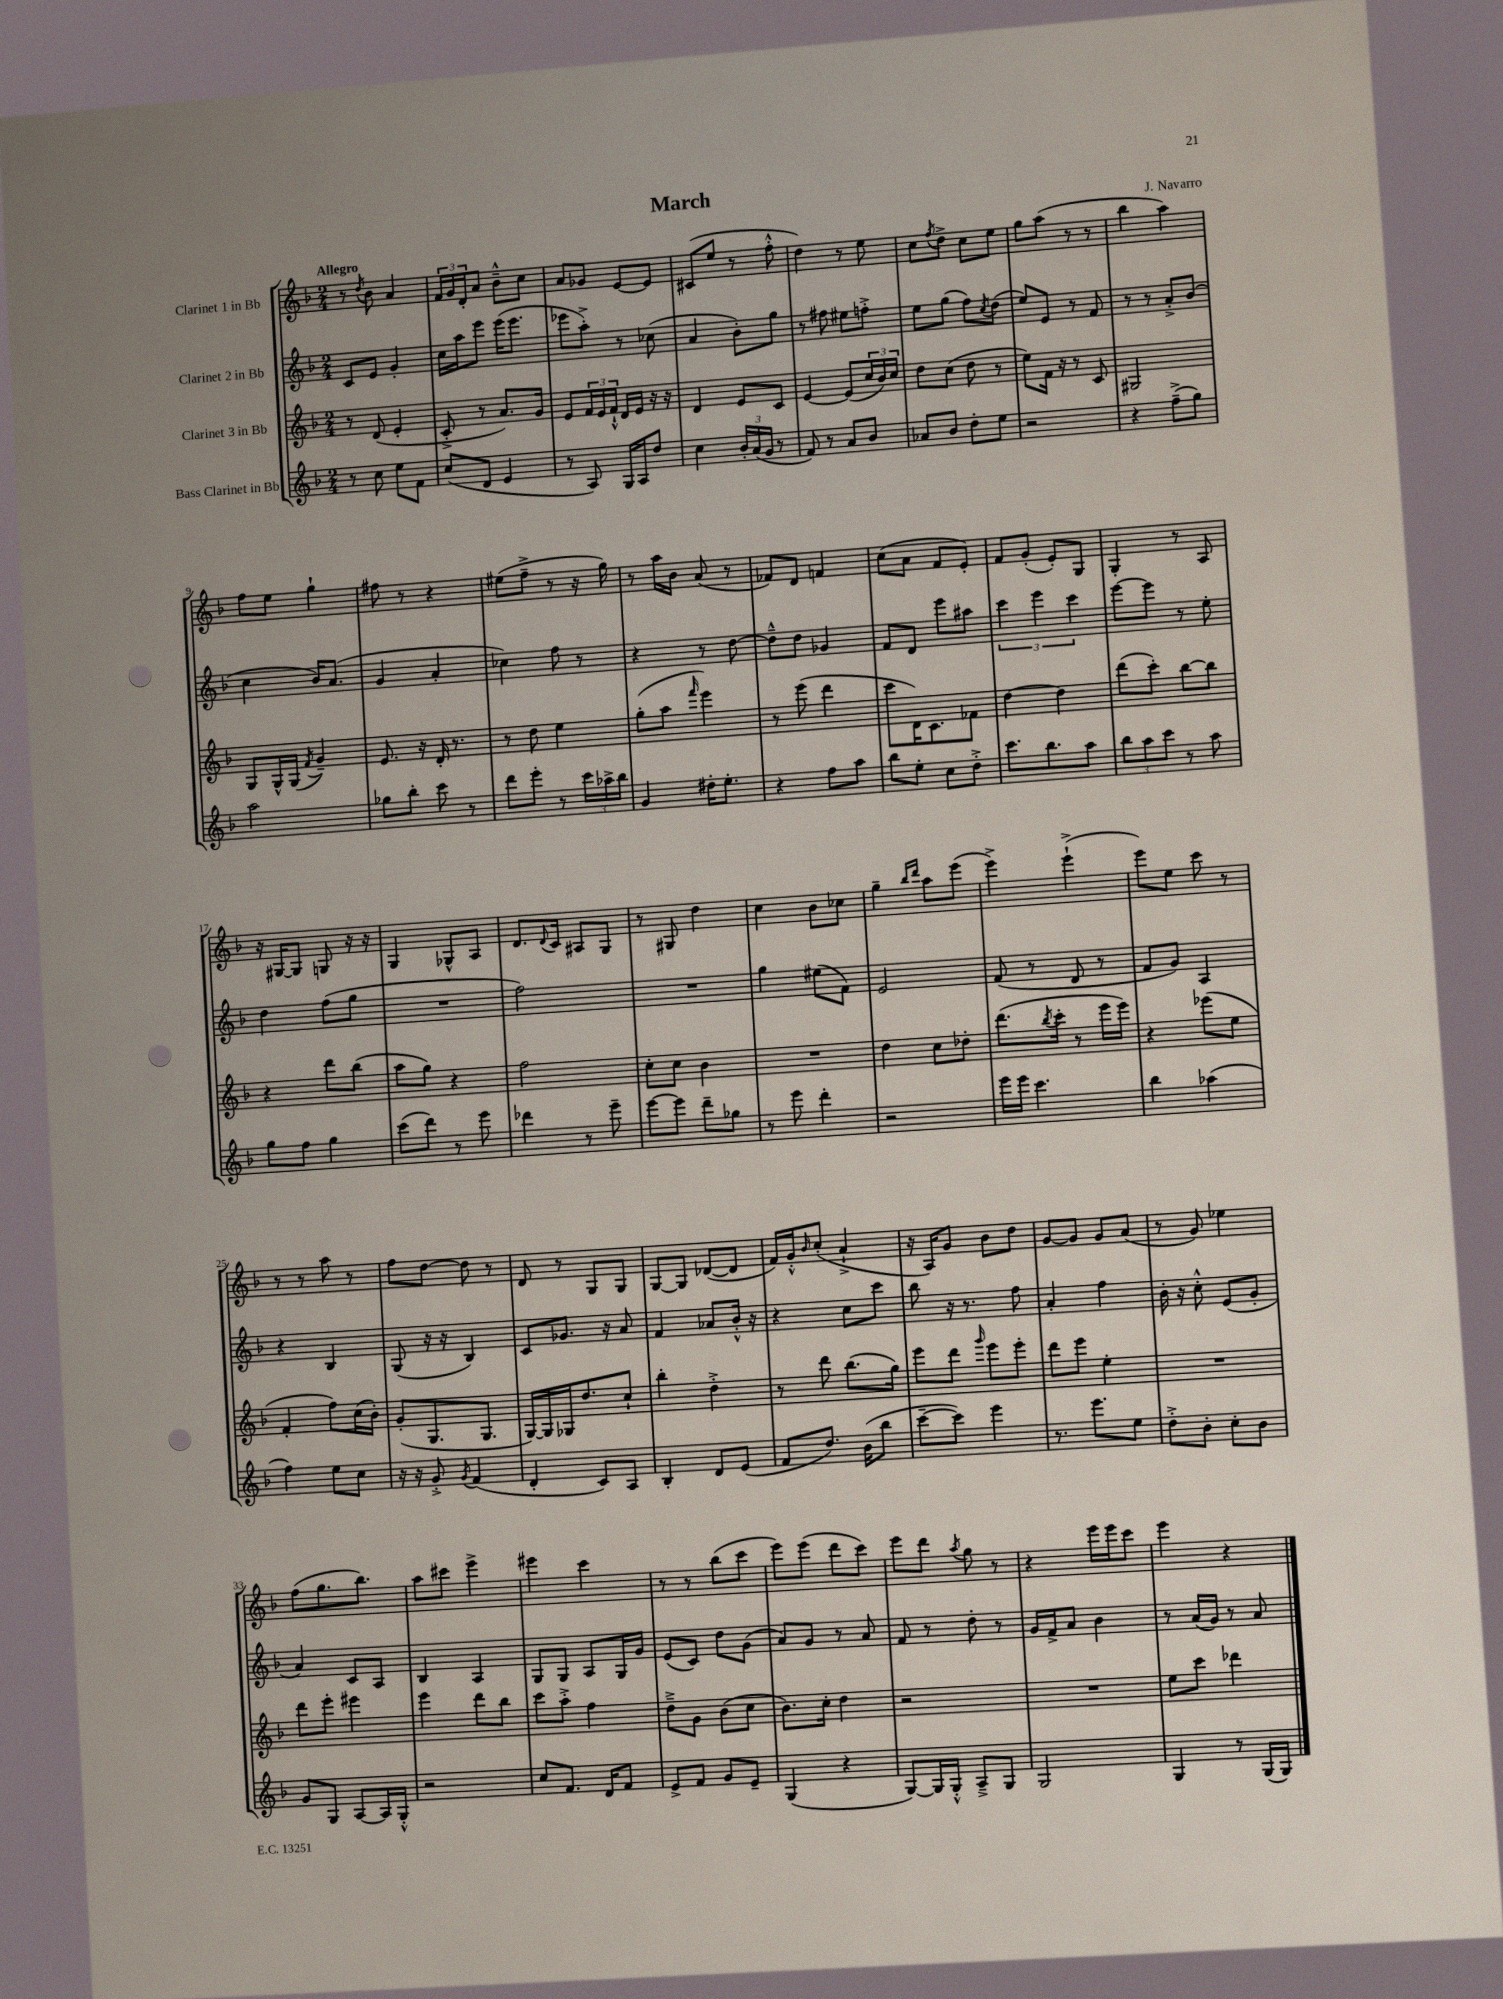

**kern	**kern	**kern	**kern
*part4	*part3	*part2	*part1
*staff4	*staff3	*staff2	*staff1
*I"Bass Clarinet in Bb	*I"Clarinet 3 in Bb	*I"Clarinet 2 in Bb	*I"Clarinet 1 in Bb
*clefG2	*clefG2	*clefG2	*clefG2
*k[b-]	*k[b-]	*k[b-]	*k[b-]
*M2/4	*M2/4	*M2/4	*M2/4
=1	=1	=1	=1
!	!	!	!LO:TX:a:B:t=Allegro
8r	8r	8c/L	8r
.	.	.	8qdd/
8cc\	(8d/	8e/J	8b-\
8ee\L	4e'/	4g'/	4a/
8f\J	.	.	.
=2	=2	=2	=2
(8cc/L	8c'^/	16cc\LL	24f/LL
.	.	.	24g/
.	.	16aa\J	.
.	.	.	24d'/J
8d/J	8r	8eee\J	8a/J
4e/	8.a/L)	(16eee\KL	8b-~^^\L
.	.	8.eee\J	.
.	.	.	8cc\J
.	16g/Jk	.	.
=3	=3	=3	=3
8r	8e/L	8eee-X\L	8a/L
8A/)	24f/L	8aa'^\J)	8g-X/J
.	24e/	.	.
.	24f`^^/JJ	.	.
16G/LL	16d/LL	8r	[8e/L
16A/J	16e/JJ	.	.
8dd/J	16r	(8cc-X\	8e/J]
.	16r	.	.
=4	=4	=4	=4
4cc\	4d/	4a/	(8c#X/L
.	.	.	8ee/J
24b-'/LL	8e/L	8b-'\L)	8r
(24a/	.	.	.
24g/JJ	.	.	.
8r	8c/J	8gg\J	8ff'^^\
=5	=5	=5	=5
8f/)	[4e/	8r	4dd\)
8r	.	8ff#X\	.
8a/L	(8e/L]	8ee#X\L	8r
8b-/J	24cc/L	8ffn'^\J	8ee\
.	24b-/)	.	.
.	24cc/JJ	.	.
=6	=6	=6	=6
8a-X/L	8dd\L	8ee\L	8cc\L
.	.	.	8qff/
8b-/J	(8cc\J	(8gg\J	8dd^\J
8dd'\L	8dd\	8ff\L)	8cc\L
.	.	8qcc/	.
8ee\J	8r	(8dd\J	8ee\J
=7	=7	=7	=7
2r	8ee\L)	8ee/L)	8gg\L
.	16f\Jk	8e/J	(8aa\J
.	16r	.	.
.	8r	8r	8r
.	8c/	8f/	8r
=8	=8	=8	=8
4r	2G#X/	8r	4bb-\
.	.	8r	.
(8ff~^\L	.	8a'^/L	4aa\)
8gg\J)	.	(8b-/J	.
!!LO:LB:g=z
=9	=9	=9	=9
2aa\	8G/L	4cc\	8ff\L
.	16G^^/L	.	8ee\J
.	(16G/JJ	.	.
.	8qf/	.	.
.	4g~/)	16b-/KL)	4gg`\
.	.	(8.a/J	.
=10	=10	=10	=10
8gg-X\L	8.e/	4g/	8ff#X\
8bb-'\J	.	.	8r
.	16r	.	.
8ccc\	16d'/	4a'/	4r
.	8.r	.	.
8r	.	.	.
=11	=11	=11	=11
8ddd\L	8r	4cc-X\)	(8ee#X\L
8eee'\J	8dd\	.	8ff~^\J
8r	4ee\	8ff\	8r
24ccc\LL	.	8r	16r
24aa-X^\	.	.	.
.	.	.	16gg\)
24bb-\JJ	.	.	.
=12	=12	=12	=12
4g/	(8gg'\L	4r	8r
.	8aa\J	.	16aa\LL
.	.	.	16b-\JJ
.	16qqfff/	.	.
16dd#X'\KL	4eee\)	8r	(8a/
8.ee'\J	.	.	.
.	.	[8dd\	8r
=13	=13	=13	=13
4r	8r	8dd~^^\L]	8f-X/L)
.	(8eee\	8dd\J	8d/J
8ff\L	4ddd\	4g-X/	4fn/
8aa\J	.	.	.
=14	=14	=14	=14
8bb-\L	8ccc\L	8f/L	(8cc\L
8ee'\J	16d\K)	8d/J	8a\J
.	8.c\	.	.
8cc\L	.	8eee\L	8f/L
8dd'^\J	8f-X\J	8aa#X\J	8e'/J)
=15	=15	=15	=15
8.ccc\L	[4dd\	6ccc\	8f/L
.	.	.	(8g'/J
.	.	6eee\	.
8.bb-\	.	.	.
.	4dd\]	.	8e'/L)
.	.	6ccc\	.
8aa\J	.	.	8G/J
=16	=16	=16	=16
12bb-\L	(8ddd\L	[8eee\L	4G'/
12aa\	.	.	.
.	8ccc'\J)	8eee\J]	.
12ccc\J	.	.	.
8r	[8bb-\L	8r	8r
8aa\	8bb-\J]	8ee'\	8A/
!!LO:LB:g=z
=17	=17	=17	=17
8gg\L	4r	4dd\	16r
.	.	.	[16G#X/KL
8ff\J	.	.	8G#/J]
4gg\	8ddd\L	(8ff\L	8Gn/
.	(8bb-\J	8gg\J	16r
.	.	.	16r
=18	=18	=18	=18
(8ccc\L	8aa\L	2r	4G/
8ddd\J)	8gg\J)	.	.
8r	4r	.	8G-X^^/L
8eee\	.	.	8A/J
=19	=19	=19	=19
4ddd-X\	2ff\	2ff\)	8.d/L
.	.	.	8qqd/
.	.	.	16c/Jk
8r	.	.	8A#X/L
8eee~\	.	.	8G/J
=20	=20	=20	=20
[8eee\L	8cc'\L	2r	8r
8eee\J]	8cc\J	.	8G#X/
8ddd~\L	4b-\	.	4dd\
8gg-X\J	.	.	.
=21	=21	=21	=21
8r	2r	4gg\	4cc\
8eee\	.	.	.
4ddd'\	.	(8ee#X\L	8b-\L
.	.	8f\J)	8cc-X\J
=22	=22	=22	=22
2r	4dd\	2e/	4gg~\
.	.	.	16qqbb-/LL
.	.	.	16qqddd/JJ
.	8cc\L	.	8aa\L
.	8dd-X'\J	.	(8eee\J
=23	=23	=23	=23
16eee\LL	(8.ddd\L	(8f/	4eee^\)
16eee\JJ	.	.	.
4.ccc\	.	8r	.
.	8qbb-/	.	.
.	16ccc'\Jk	.	.
.	8r	8d/	(4eee`^\
.	16eee\LL	8r	.
.	16eee\JJ)	.	.
=24	=24	=24	=24
4bb-\	4r	8f/L	8eee\L)
.	.	8g/J)	8ee\J
(4aa-X\	(8eee-X\L	4A/	8ccc\
.	8ee\J	.	8r
!!LO:LB:g=z
=25	=25	=25	=25
4ff\)	4f'/	4r	8r
.	.	.	8r
8ee\L	8ff\L)	4B-/	8aa\
8cc\J	(16cc\L	.	8r
.	16b-'\JJ)	.	.
=26	=26	=26	=26
16r	(8g'/L	(8G/	8ff\L
16r	.	.	.
8g'^/	8.G/	16r	[8dd\J
.	.	16r	.
8qg/	.	.	.
(4f/	.	4B-/)	8dd\]
.	8.G/J	.	.
.	.	.	8r
=27	=27	=27	=27
4d'/	[16G/LL)	8c/L	8d/
.	16G/]	.	.
.	16G-X/J	8.g-X/J	8r
.	8.dd/	.	.
8c/L)	.	.	8G/L
.	.	16r	.
8A/J	8cc`/J	8a/	8G/J
=28	=28	=28	=28
4B-'/	4bb-'\	4f/	[8G/L
.	.	.	8G/J]
8d/L	4dd'^\	8a-X/L	([8d-X/L
(8e/J	.	16b-'^^/Jk	8d-/J]
.	.	16r	.
=29	=29	=29	=29
8f/L	8r	4r	16f/LL)
.	.	.	16g'^^/J
.	.	.	16qqb-/
8.dd/J)	8ddd\	.	(8cc'/J
.	(8.bb-\L	8cc\L	4a`^/
(16b-\KL	.	.	.
8bb-\J	.	8ccc\J	.
.	16gg\Jk)	.	.
=30	=30	=30	=30
[8ccc~\L	8eee\L	8bb-\	16r
.	.	.	16A/KL)
8ccc\J])	8ddd\J	16r	8g/J
.	.	8.r	.
.	16qqggg/	.	.
4eee\	8eee\L	.	8b-\L
.	8eee'\J	8ff\	8dd\J
=31	=31	=31	=31
8.r	8ddd\L	4a'/	[8g/L
.	8eee\J	.	8g/J]
8.eee\L	.	.	.
.	4ee'\	4ff\	8g/L
8ee\J	.	.	(8a/J
=32	=32	=32	=32
8dd'^\L	2r	16b-'\	8r
.	.	16r	.
8b-'\J	.	8cc'^^\	8g/)
8cc'\L	.	(8e/L	4ee-X\
8b-\J	.	8g'/J	.
!!LO:LB:g=z
=33	=33	=33	=33
8g/L	8ddd\L	4a/)	(8ff\L
8G/J	8eee'\J	.	8.gg\
[8A/L	4eee#X\	8c/L	.
.	.	.	8.bb-\J)
16A/L]	.	8A/J	.
16G'^^/JJ	.	.	.
=34	=34	=34	=34
2r	4eee\	4B-/	8aa\L
.	.	.	8ccc#X\J
.	8ddd\L	4A/	4eee^\
.	8bb-\J	.	.
=35	=35	=35	=35
8cc/L	8ccc\L	8G/L	4eee#X\
8.f/J	8aa'^\J	8G/J	.
.	4ff\	8A/L	4ccc\
16d/KL	.	.	.
8f/J	.	16G/L	.
.	.	16g/JJ	.
=36	=36	=36	=36
8e^/L	8dd~^\L	(8e/L	8r
8f/J	8g\J	8c/J)	8r
8g/L	(8b-\L	8dd\L	(8bb-\L
8e~/J	8cc\J	(8g\J	8ccc\J
=37	=37	=37	=37
(4G/	8.b-\L)	8a/L)	8eee\L)
.	.	8g/J	(8eee\J
.	16cc'\Jk	.	.
4r	4dd\	8r	8ddd\L
.	.	8a/	8ccc\J)
=38	=38	=38	=38
[8G/L)	2r	8f/	8eee\L
16G/L]	.	8r	8ddd\J
16G'^^/JJ	.	.	.
.	.	.	8qaa/
8A~^/L	.	8dd'\	8gg\
8G/J	.	8r	8r
=39	=39	=39	=39
2G/	2r	16g/LL	4r
.	.	16f^/J	.
.	.	8a/J	.
.	.	4b-\	16eee\LL
.	.	.	16eee\J
.	.	.	8ccc\J
=40	=40	=40	=40
4G/	8ee\L	8r	4eee\
.	8ccc\J	(16a/LL	.
.	.	16g/JJ)	.
8r	4ddd-X\	8r	4r
(16G/LL	.	8a/	.
16G/JJ)	.	.	.
==	==	==	==
*-	*-	*-	*-
